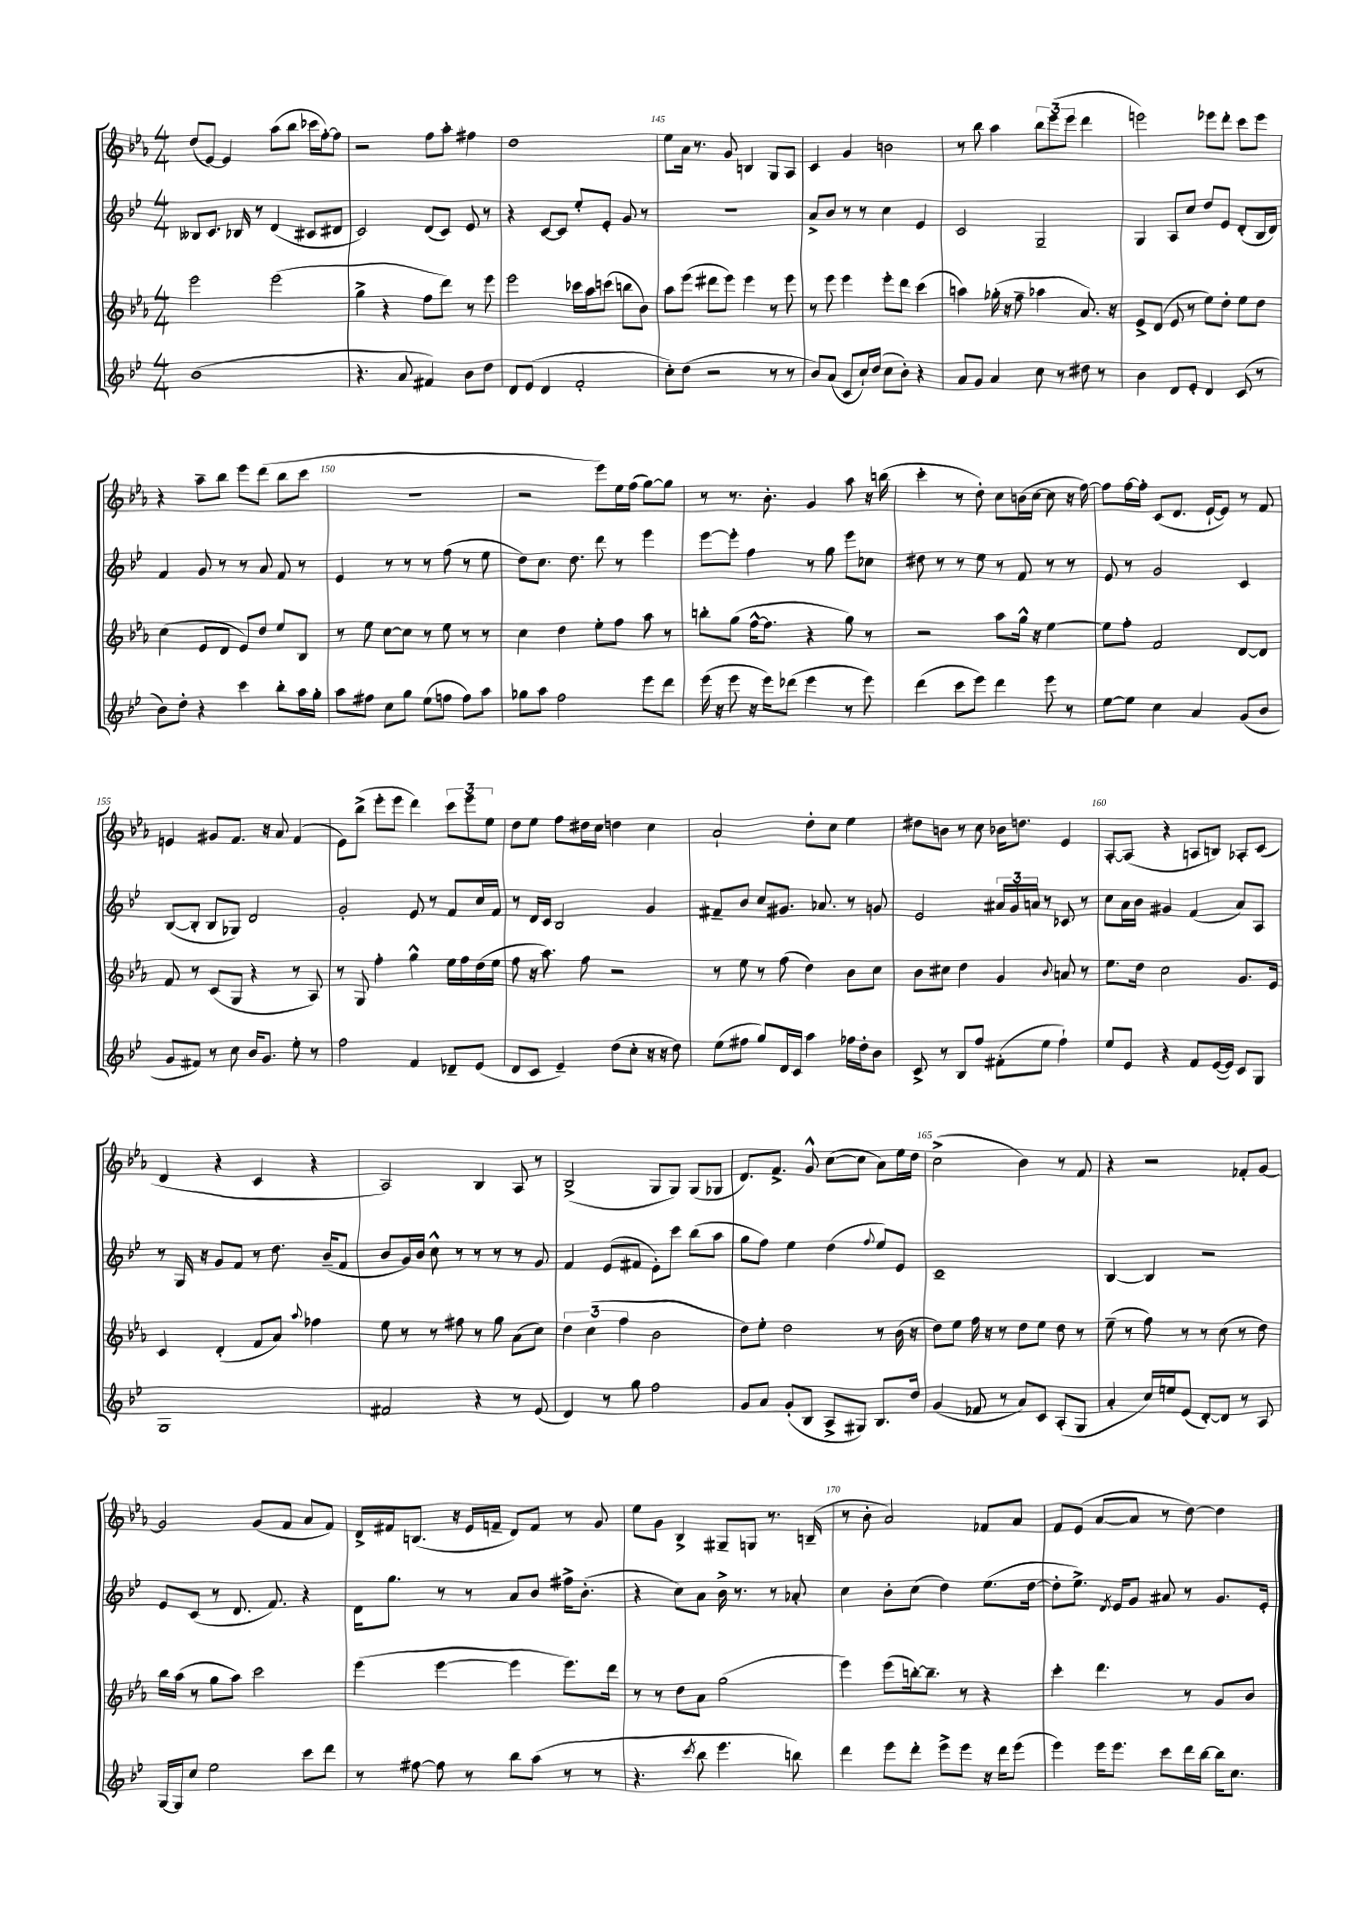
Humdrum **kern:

**kern	**kern	**kern	**kern
*part4	*part3	*part2	*part1
*staff4	*staff3	*staff2	*staff1
*clefG2	*clefG2	*clefG2	*clefG2
*k[b-e-]	*k[b-e-a-]	*k[b-e-]	*k[b-e-a-]
*M4/4	*M4/4	*M4/4	*M4/4
=142	=142	=142	=142
(1b-	2eee-\	8B--X/L	(8dd/L
.	.	8.c/J	[8e-/J)
.	.	.	4e-/]
.	.	16B-X/	.
.	.	8r	.
.	(2eee-\	(4d/	(8aa-\L
.	.	.	8bb-\J
.	.	8c#X/L	16ccc-X\LL
.	.	.	[16ff'\J)
.	.	8d#X/J	8ff\J]
=143	=143	=143	=143
4.r	4gg^\	2c/)	2r
.	4r	.	.
8a/	.	.	.
4f#X/)	8ff\L	(8d/L	8ff\L
.	8ddd\J)	8c/J)	8aa-'\J
8b-\L	8r	8e-/	4ff#X\
8dd\J	8eee-\	8r	.
=144	=144	=144	=144
8d/L	2eee-\	4r	1dd
(8e-/J	.	.	.
4d/	.	[8c/L	.
.	.	8c/J]	.
2f'/	16ccc-X\LL	8ee-'/L	.
.	16aa-\J	.	.
.	(8cccn\J	8e-'/J	.
.	8bbn\L	8g/	.
.	8b-\J)	8r	.
=145	=145	=145	=145
8cc'\L)	8aa-\L	1r	8ee-\L
(8dd\J	(8eee-\J	.	16a-\Jk
.	.	.	8.r
2r	8ddd#X\L	.	.
.	8eee-\J)	.	8g/
.	4eee-\	.	4Bn/
8r	8r	.	8G/L
8r	8eee-\	.	8A-/J
=146	=146	=146	=146
8b-/L)	8r	8a^/L	4c/
(8a/J	8eee-\	8b-/J	.
8c/L	4eee-\	8r	4g/
16cc`/L)	.	8r	.
(16dd/JJ	.	.	.
8cc\L	8eee-'\L	4cc\	2bn\
8b-'\J)	8ddd\J	.	.
4r	(4ccc\	4e-/	.
=147	=147	=147	=147
8a/L	4aan\)	2c/	8r
8g/J	.	.	8bb-\
4a/	(16gg-X'\	.	4aa-\
.	16r	.	.
.	8ff~\	.	.
8cc\	4aa-X\	2G~/	12bb-\L
.	.	.	(12eee-\
8r	.	.	.
.	.	.	12eee-\J
8dd#X\	8.a-/)	.	4ddd\
8r	.	.	.
.	16r	.	.
=148	=148	=148	=148
4b-\	8e-^/L	4G/	2eeen\)
.	(8d/J	.	.
8d/L	8e-/	8A/L	.
8e-'/J	8r	8cc/J	.
4d/	8ee-\L)	8dd/L	8eee-X\L
.	8dd'\J	8e-/J	8ddd'\J
(8c/	8ee-\L	(8d'/L	8ccc\L
8r	8dd\J	16B-/L	8eee-\J
.	.	16d/JJ)	.
!!LO:LB:g=z
=149	=149	=149	=149
8b-\L)	(4cc\	4f/	4r
8dd'\J	.	.	.
4r	8e-/L	8g/	8aa-~\L
.	8d/J	8r	8bb-\J
4ccc\	8e-/L)	8r	8eee-\L
.	8dd/J	8a/	(8ddd\J
8bb-'\L	8ee-/L	8f/	8bb-\L
16aa\L	8B-/J	8r	8ccc\J
16gg'\JJ	.	.	.
=150	=150	=150	=150
8aa\L	8r	4e-/	1r
8ff#X\J	8ee-\	.	.
8cc\L	[8cc\L	8r	.
8gg\J	8cc\J]	8r	.
(8ee-\L	8r	8r	.
8ffn\J	8ee-\	(8ff\	.
8ff\L)	8r	8r	.
8aa\J	8r	8ee-\	.
=151	=151	=151	=151
8gg-X\L	4cc\	8dd\L)	2r
8aa\J	.	8.cc\J	.
2ff\	4dd\	.	.
.	.	8.dd\	.
.	8ee-'\L	8ddd\	8eee-\L)
.	8ff\J	8r	16ee-\L
.	.	.	(16ff\JJ
8eee-\L	8aa-\	4eee-\	[8gg\L)
8ddd\J	8r	.	8gg\J]
=152	=152	=152	=152
(16eee-\	8bbn'\L	[8eee-\L	8r
16r	.	.	.
8eee-\	(8gg\J	8eee-'\J]	8.r
16r	[16ff^^\KL	4ff\	.
16eee-\KL)	8.ff\J]	.	8.b-'\
(8ddd-X\J	.	.	.
4eee-\	4r	8r	4g/
.	.	8gg\	.
8r	8gg\)	8eee-\L	8aa-\
8eee-\)	8r	8cc-X\J	16r
.	.	.	(16bbn\
=153	=153	=153	=153
(4ddd\	2r	8dd#X\	4ccc'\
.	.	8r	.
8ccc\L	.	8r	8r
8eee-\J)	.	8ee-\	8dd'\)
4ddd\	8aa-\L	8r	8cc\L
.	16gg^^\Jk	8f/	(16bn\L
.	16r	.	[16cc\JJ
8eee-\	[4ee-\	8r	8cc\]
8r	.	8r	16r
.	.	.	[16ff\)
=154	=154	=154	=154
[8ee-\L	8ee-\L]	8e-/	8ff\L]
8ee-\J]	8ff'\J	8r	[16ff\L
.	.	.	16ff'\JJ]
4cc\	2f/	2g/	(8c/L
.	.	.	8.d/J
4a/	.	.	.
.	.	.	[16e-`/KL
.	.	.	8e-/J])
(8g/L	[8d/L	4c/	8r
8b-/J	8d/J]	.	8f/
!!LO:LB:g=z
=155	=155	=155	=155
8g/L	8f/	([8B-/L	4en/
8f#X/J)	8r	8B-'/J]	.
8r	(8c/L	8B-/L	8g#X/L
8cc\	8G/J	8G-X/J)	8.f/J
16b-/KL	4r	2d/	.
8.g/J	.	.	16r
.	.	.	8a-/
8ee-'\	8r	.	(4f/
8r	8A-/)	.	.
=156	=156	=156	=156
2ff\	8r	2g'/	8e-\L)
.	8G/	.	(8bb-^\J
.	4ff'\	.	8eee-'\L
.	.	.	8eee-\J
4f/	4gg^^\	8e-/	4ddd\)
.	.	8r	.
8d-X~/L	16ee-\LL	8f/L	12ccc\L
.	16ff\	.	.
.	.	.	12eee-\
(8e-/J	(16dd\	16cc/L	.
.	.	.	12ee-\J
.	16ee-\JJ	16f/JJ	.
=157	=157	=157	=157
8d/L	8ff\	8r	8dd\L
8c/J	16r	16d/LL	8ee-\J
.	8.aa-\)	16c/JJ	.
4e-~/)	.	2B-/	8ff\L
.	8ff\	.	16dd#X\L
.	.	.	16cc\JJ
(8dd\L	2r	.	4ddn\
8cc'\J	.	.	.
16r	.	4g/	4cc\
16r	.	.	.
8dd\)	.	.	.
=158	=158	=158	=158
(8ee-\L	8r	8f#X~/L	2a-`/
8ff#X\J	8ee-\	8b-/J	.
8gg/L)	8r	8cc/L	.
16d/L	(8ff\	8.g#X/J	.
16c/JJ	.	.	.
4aa\	4dd\)	.	8dd'\L
.	.	8.a-X/	.
.	.	.	8cc\J
16ff-X\LL	8b-\L	8r	4ee-\
16dd'\J	.	.	.
8b-\J	8cc\J	8gn/	.
=159	=159	=159	=159
8c^/	8b-\L	2e-/	8dd#X\L
8r	8cc#X\J	.	8bn\J
8B-/L	4dd\	.	8r
8ff/J	.	.	8cc\
(8f#X'\L	4g/	24a#X/LL	16b-X\KL
.	.	24g/	.
.	.	.	8.ddn\J
.	.	24an/JJ	.
8ee-\J	.	8r	.
.	8qqb-/	.	.
4ff`\)	8an/	8c-X/	4e-/
.	8r	8r	.
=160	=160	=160	=160
8ee-/L	8.ee-\L	8cc\L	[8A-'/L
8e-/J	.	16a\L	(8A-/J]
.	16dd\Jk	16b-\JJ	.
4r	2cc\	4g#X/	4r
8f/L	.	(4f/	8An/L
([16e-/L	.	.	8Bn/J)
16e-/JJ])	.	.	.
8c/L	8.g/L	8a/L)	8A-X'/L
8G/J	.	8A/J	(8c/J
.	16e-/Jk	.	.
!!LO:LB:g=z
=161	=161	=161	=161
1G	4c/	8r	4d/
.	.	16G/	.
.	.	16r	.
.	(4d'/	8g/L	4r
.	.	8f/J	.
.	8f/L	8r	4c/
.	8a-/J)	8.dd\	.
.	8qqaa-/	.	.
.	4ff-X\	.	4r
.	.	(16b-~/KL	.
.	.	8f/J	.
=162	=162	=162	=162
2f#X/	8ee-\	8b-/L	2A-/)
.	8r	16g/L)	.
.	.	16b-/JJ	.
.	8r	8cc^^\	.
.	8ff#X\	8r	.
4r	8r	8r	4B-/
.	8gg\	8r	.
8r	(8a-\L	8r	8A-/
(8e-/	8cc\J)	8g/	8r
=163	=163	=163	=163
4d/)	6dd\	4f/	(2B-^/
.	(6cc\	.	.
8r	.	(8e-/L	.
.	6ff\	.	.
8gg\	.	8f#X/J	.
2ff\	2b-\	8e-'\L)	8G/L
.	.	8ccc\J	8G/J)
.	.	(8bb-\L	(8G/L
.	.	8aa\J	8G-X/J
=164	=164	=164	=164
8g/L	8dd\L)	8gg\L	8.d/L)
8a/J	8ee-'\J	8ff\J)	.
.	.	.	8.f^/J
(8g'/L	2dd\	4ee-\	.
8B-/J	.	.	8g^^/
8A^/L	.	(4dd\	([8cc\L
8G#X/J)	.	.	8cc\J]
.	.	8qqff/	.
8.B-/L	8r	8ee-/L)	8a-\L)
.	(16b-\	8e-/J	16ee-\L
16dd/Jk	16r	.	16dd\JJ
=165	=165	=165	=165
(4g/	8dd\L)	1c~	(2cc^\
.	8ee-\J	.	.
8f-X/	16ff\	.	.
.	16r	.	.
8r	8r	.	.
8a/L)	8dd\L	.	4b-\)
8c/J	8ee-\J	.	.
(8A'/L	8dd\	.	8r
8G/J	8r	.	8f/
=166	=166	=166	=166
4a'/	(8ee-~\	[4B-/	4r
.	8r	.	.
16cc/LL)	8ff\)	4B-/]	2r
16een/J	.	.	.
(8e-/J	8r	.	.
[8d'/L)	8r	2r	.
8d/J]	(8cc\	.	.
8r	8r	.	8f-X'/L
8A/	8dd\)	.	[8g/J
!!LO:LB:g=z
=167	=167	=167	=167
[16G/LL	16bb-\LL	8e-/L	2g/]
16G/J]	(16aa-\JJ	.	.
8cc/J	8r	(8c/J	.
2ee-\	8gg\L	8r	.
.	8aa-\J)	8.d/	.
.	2ccc\	.	(8g/L
.	.	8.f/)	.
.	.	.	8f/J
8ccc\L	.	4r	8a-/L
8ddd\J	.	.	8f/J)
=168	=168	=168	=168
8r	(4eee-\	16d\KL	16d^/LL
.	.	8.gg\J	16f#X/J
[8ff#X\	.	.	(8.Bn/J
8ff#\]	[4eee-\	8r	.
.	.	.	16r
8r	.	8r	16e-/LL
.	.	.	16fn~/JJ
8bb-\L	4eee-\]	8a/L	8d/L)
(8aa\J	.	8b-/J	8f/J
8r	8.eee-\L)	16ff#X^\KL	8r
.	.	(8.b-'\J	.
8r	.	.	8g/
.	16ddd\Jk	.	.
=169	=169	=169	=169
4.r	8r	4r	8ee-\L
.	8r	.	8g\J
.	8dd\L	8cc\L)	4B-^/
8qccc/	.	.	.
8bb-\	8a-\J	8a\J	.
4.eee-\	(2gg\	16b-^\	8G#X~/L
.	.	8.r	.
.	.	.	8Gn/J
.	.	8r	8.r
8bbn\)	.	8a-X'/	.
.	.	.	(16Bn~/
=170	=170	=170	=170
4ddd\	4eee-\)	4cc\	8r
.	.	.	8b-'\
8eee-\L	(8eee-\L	8b-'\L	2a-/)
8ddd'\J	[16bbn'\k)	(8cc\J	.
.	8.bb~\J]	.	.
8eee-^\L	.	4dd\)	.
8eee-\J	8r	.	.
16r	4r	(8.ee-\L	8f-X/L
16ddd\KL	.	.	.
(8eee-\J	.	.	8a-/J
.	.	[16dd\Jk	.
=171	=171	=171	=171
4eee-\)	4ccc'\	8dd'\L]	8f/L
.	.	8.ee-^\J)	(8e-/J
16eee-\KL	4.ddd\	.	[8a-/L
.	.	8qd/	.
8.eee-\J	.	16e-/KL	.
.	.	8g/J	8a-/J]
8ccc\L	.	8a#X/	8r
16ddd\L	8r	8r	[8dd\)
[16bb-\JJ	.	.	.
16bb-\KL]	8g/L	8.g/L	4dd\]
8.cc\J	.	.	.
.	8b-/J	.	.
.	.	16e-'/Jk	.
==	==	==	==
*-	*-	*-	*-
